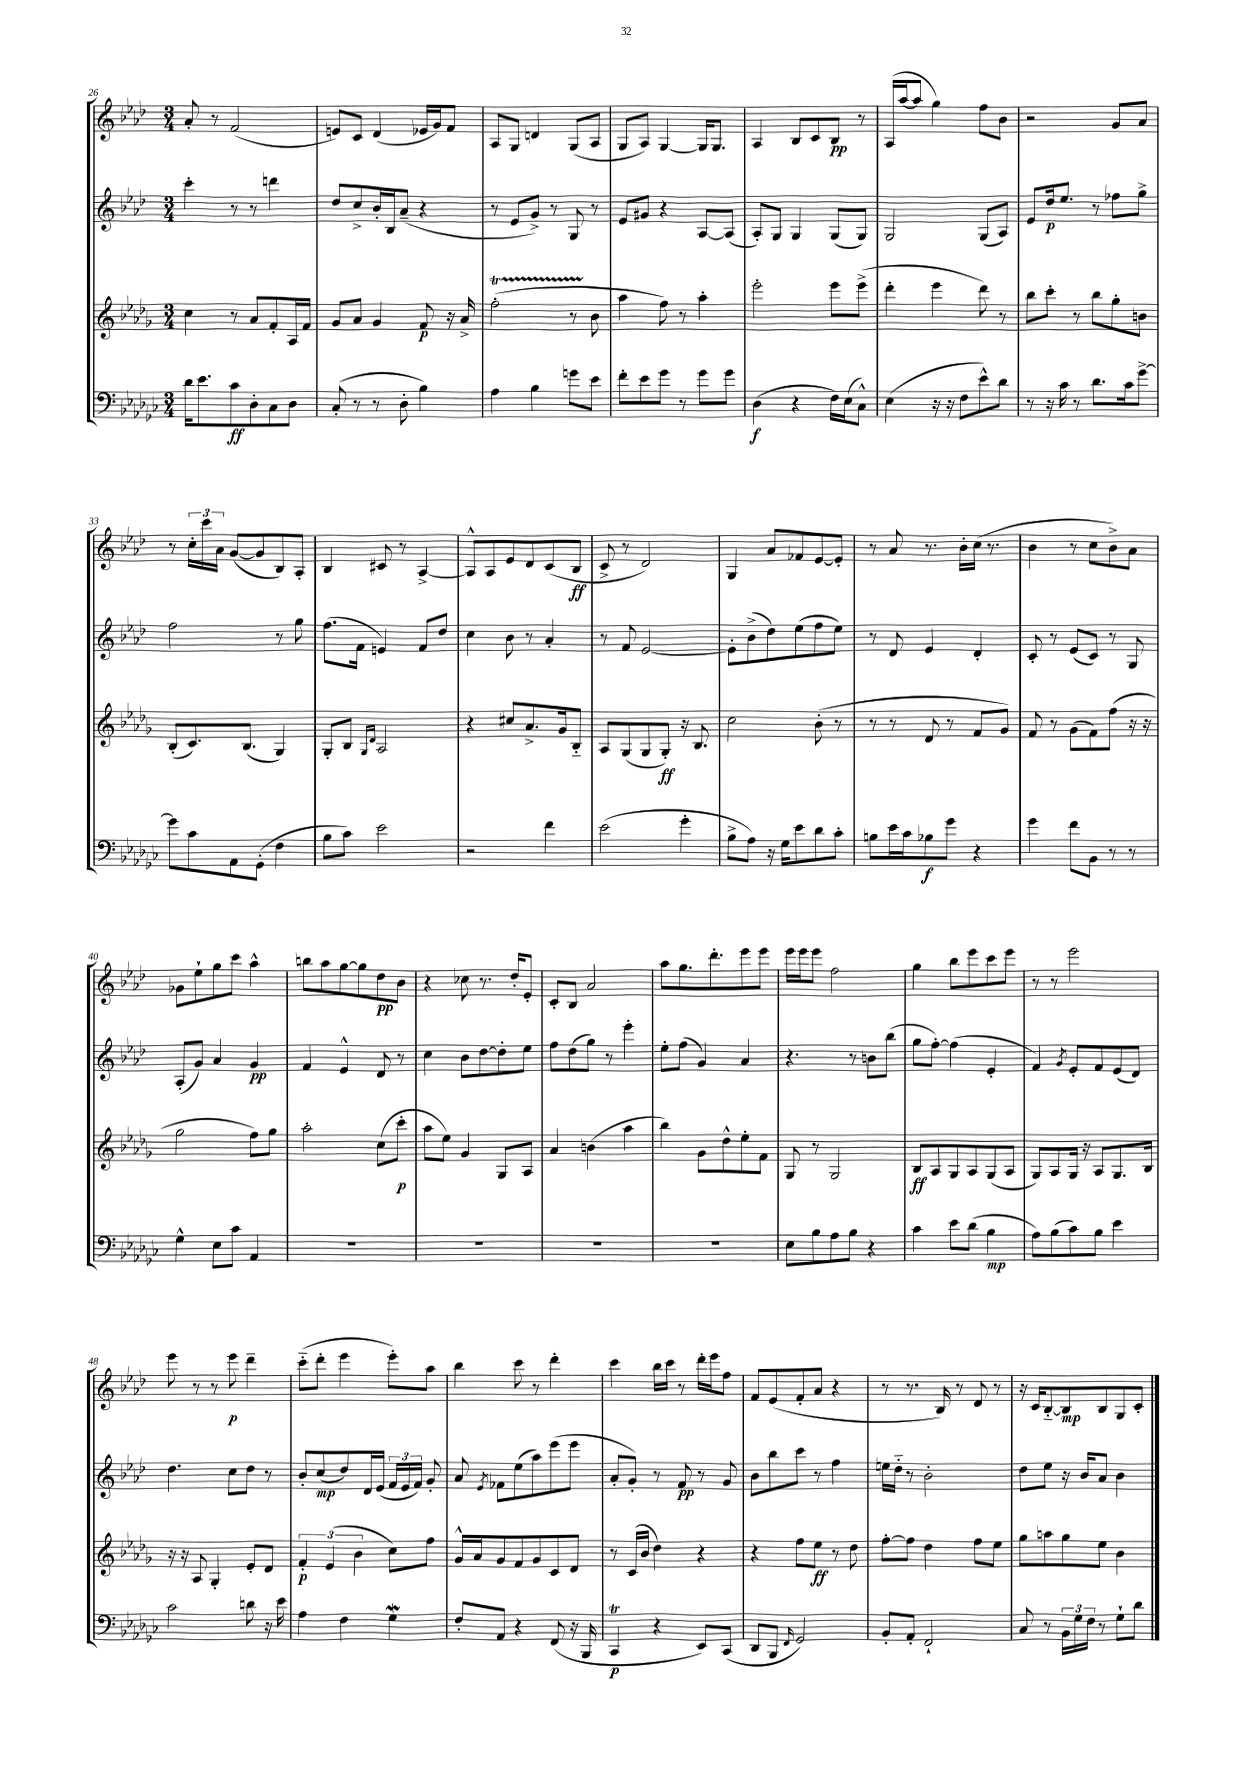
<<
\new StaffGroup <<
\new Staff = "s0" {
    \clef treble \key aes \major \numericTimeSignature \time 3/4
    \autoBeamOff aes'8-. r8 f'2( |
    e'8[) c'8] des'4( ees'16[ g'16) f'8] |
    aes8[ g8] d'4 g8[( aes8] |
    g8[ aes8]) g4~ g16[ g8.] |
    aes4 bes8[ c'8 bes8]\pp r8 |
    aes16[( aes''16~ aes''8] g''4) f''8[ bes'8] |
    r2 g'8[ aes'8] |
    r8 \tuplet 3/2 { c''16[-. c'''16 aes'16] } g'8[~( g'8 bes8) aes8]-. |
    bes4 cis'8 r8 aes4~-> |
    aes8[-^ aes8 ees'8 des'8 c'8( bes8]\ff |
    c'8-> r8 des'2) |
    g4 aes'8[ fes'8 ees'8~ ees'8]-. |
    r8 aes'8 r8. bes'16[-. c''16]( r8. |
    bes'4 r8 c''8[ bes'8->) aes'8] |
    ges'8[ ees''8-! g''8 c'''8] aes''4-^ |
    b''8[ aes''8 g''8~ g''8 des''8\pp bes'8] |
    r4 ces''8 r8. des''16[-. ees'8]-. |
    c'8[-. bes8] aes'2 |
    aes''8[ g''8. des'''8.-. ees'''8 ees'''8] |
    ees'''16[ ees'''16 ees'''8] f''2 |
    g''4 bes''8[ ees'''8 c'''8 ees'''8] |
    r8 r8 ees'''2 |
    ees'''8 r8 r8 ees'''8\p des'''4-- |
    c'''8[-_( des'''8]-. ees'''4 ees'''8[-.) aes''8] |
    bes''4 c'''8 r8 des'''4-. |
    c'''4 bes''16[ c'''16] r8 des'''16[-. ees'''16 f''8] |
    f'8[ ees'8( f'8-. aes'8] r4 |
    r8 r8. bes16) r8 des'8 r8 |
    r16 c'16[ bes8~-_ bes8\mp bes8 g8 c'8]-. \bar "|." |
}
\new Staff = "s1" {
    \clef treble \key aes \major \numericTimeSignature \time 3/4
    \autoBeamOff c'''4-. r8 r8 d'''4 |
    des''8[ c''8-> bes'16-. bes16 aes'8]--( r4 |
    r8 ees'8[ g'8]->) r8 g8 r8 |
    ees'8[ gis'8] r4 aes8[~ aes8]( |
    aes8[-.) g8] g4 g8[( g8]) |
    g2 g8[( aes8]) |
    ees'8[ des''16\p ees''8.] r8 fes''8[ g''8]-> |
    f''2 r8 g''8 |
    f''8.[( f'16] e'4) f'8[ des''8] |
    c''4 bes'8 r8 aes'4-. |
    r8 f'8 ees'2~ |
    ees'8[-. bes'8->( des''8) ees''8( f''8 ees''8]) |
    r8 des'8 ees'4 des'4-. |
    c'8-. r8 ees'8[( c'8]) r8 g8 |
    aes8[-.( g'8]) aes'4 g'4\pp |
    f'4 ees'4-^ des'8 r8 |
    c''4 bes'8[ des''8~ des''8-. ees''8] |
    f''8[ des''8( g''8]) r8 ees'''4-. |
    ees''8[-. f''8]( g'4) aes'4 |
    r4. r8 b'8[ bes''8]( |
    g''8[ f''8]~-.) f''4( ees'4-. |
    f'4) \acciaccatura { g'8 } ees'8[-. f'8 ees'8( des'8]) |
    des''4. c''8[ des''8] r8 |
    bes'8[-. c''8\mp( des''8) des'16 ees'16]( \tuplet 3/2 { f'16[ ees'16 f'16]) } g'8-. |
    aes'8 \acciaccatura { ees'8 } fes'8[ ees''8( aes''8) ees'''8( ees'''8] |
    aes'8[-. g'8]-.) r8 f'8\pp r8 g'8 |
    bes'8[ bes''8 c'''8] r8 f''4 |
    e''16[ des''16]-_ r8 bes'2-. |
    des''8[ ees''8] r16 bes'16[ aes'8] bes'4 \bar "|." |
}
\new Staff = "s2" {
    \clef treble \key des \major \numericTimeSignature \time 3/4
    \autoBeamOff c''4 r8 aes'8[ f'8-. aes16 f'16] |
    ges'8[ aes'8] ges'4 f'8\p r16 aes'16-> |
    f''2-.\startTrillSpan( r8 bes'8\stopTrillSpan |
    aes''4 f''8) r8 aes''4-. |
    ees'''2-. ees'''8[ ees'''8]->( |
    des'''4-. ees'''4 des'''8) r8 |
    bes''8[ c'''8]-. r8 bes''8[ ges''8-. b'8] |
    bes8[-.( c'8.) bes8.]( ges4) |
    ges8[-. bes8] \grace { ges16[ des'16] } aes2 |
    r4 cis''8[ aes'8.-> ges'16 bes8]-_ |
    aes8[ ges8( ges8 ges8]-.\ff) r16 bes8. |
    c''2 bes'8-.( r8 |
    r8 r8 des'8 r8 f'8[ ges'8]) |
    f'8 r8 ges'8[( f'8) f''8]( r16 r16 |
    ges''2 f''8[) ges''8] |
    aes''2-. c''8[( c'''8]-.\p |
    aes''8[ ees''8]) ges'4 ges8[ aes8] |
    aes'4 b'4( aes''4 |
    bes''4) ges'8[ des''8-^ ees''8-. f'8] |
    ges8 r8 ges2 |
    bes8[\ff aes8 ges8 aes8 ges8( aes8] |
    ges8[) aes8 ges16] r16 aes8[ ges8. bes16] |
    r16 r16 aes8 ges4-. ees'8[-. des'8] |
    \tuplet 3/2 { f'4-.\p ees'4( bes'4 } c''8[) f''8] |
    ges'16[-^ aes'16 ges'8 f'8 ges'8 c'8 des'8] |
    r8 c'16[( bes'16] des''4) r4 |
    r4 f''8[ ees''8]\ff r8 des''8 |
    f''8[~-. f''8] des''4 f''8[ ees''8] |
    ges''8[ a''8 ges''8 ees''8] bes'4 \bar "|." |
}
\new Staff = "s3" {
    \clef bass \key ges \major \numericTimeSignature \time 3/4
    \autoBeamOff des'16[ ees'8. ces'8\ff des8-. ces8 des8] |
    ces8-.( r8 r8 des8-. bes4) |
    aes4 bes4 g'8[ ees'8] |
    f'8[-. ees'8 ges'8] r8 ges'8[ ges'8] |
    des4\f( r4 f16[) ees16( ces8]-^) |
    ees4( r16 r16 f8[ ees'8-^) des'8] |
    r8 r16 ces'16 r8 des'8.[ ces'16 ges'8]~-> |
    ges'8[ ces'8 aes,8 ges,8]-.( f4 |
    bes8[ ces'8]) ees'2 |
    r2 f'4 |
    ees'2( ges'4-. |
    bes8[-> aes8]) r16 ges16[ ees'8 des'8 ces'8]-. |
    b8[ ees'16 ces'16 bes8\f ges'8] r4 |
    ges'4 f'8[ bes,8] r8 r8 |
    ges4-^ ees8[ ces'8] aes,4 |
    R2. |
    R2. |
    R2. |
    R2. |
    ees8[ bes8 aes8 bes8] r4 |
    ces'4 ees'8[ des'8]( bes4\mp |
    aes8[) bes8( ces'8) bes8] ees'4 |
    ces'2 d'8 r16 ees'16 |
    aes4 f4 ges4\mordent |
    f8[-. aes,8] r4 f,8( r16 bes,,16 |
    ces,4\trill\p r4 ees,8[) ces,8]( |
    des,8[ bes,,8] \grace { f,16 } ges,2) |
    bes,8[-. aes,8]-. f,2-! |
    ces8 r8 \tuplet 3/2 { bes,16[ ges16 f16] } r8 ges8[-! des'8] \bar "|." |
}
>>
>>
\layout { \context { \Score currentBarNumber = #26 } }
